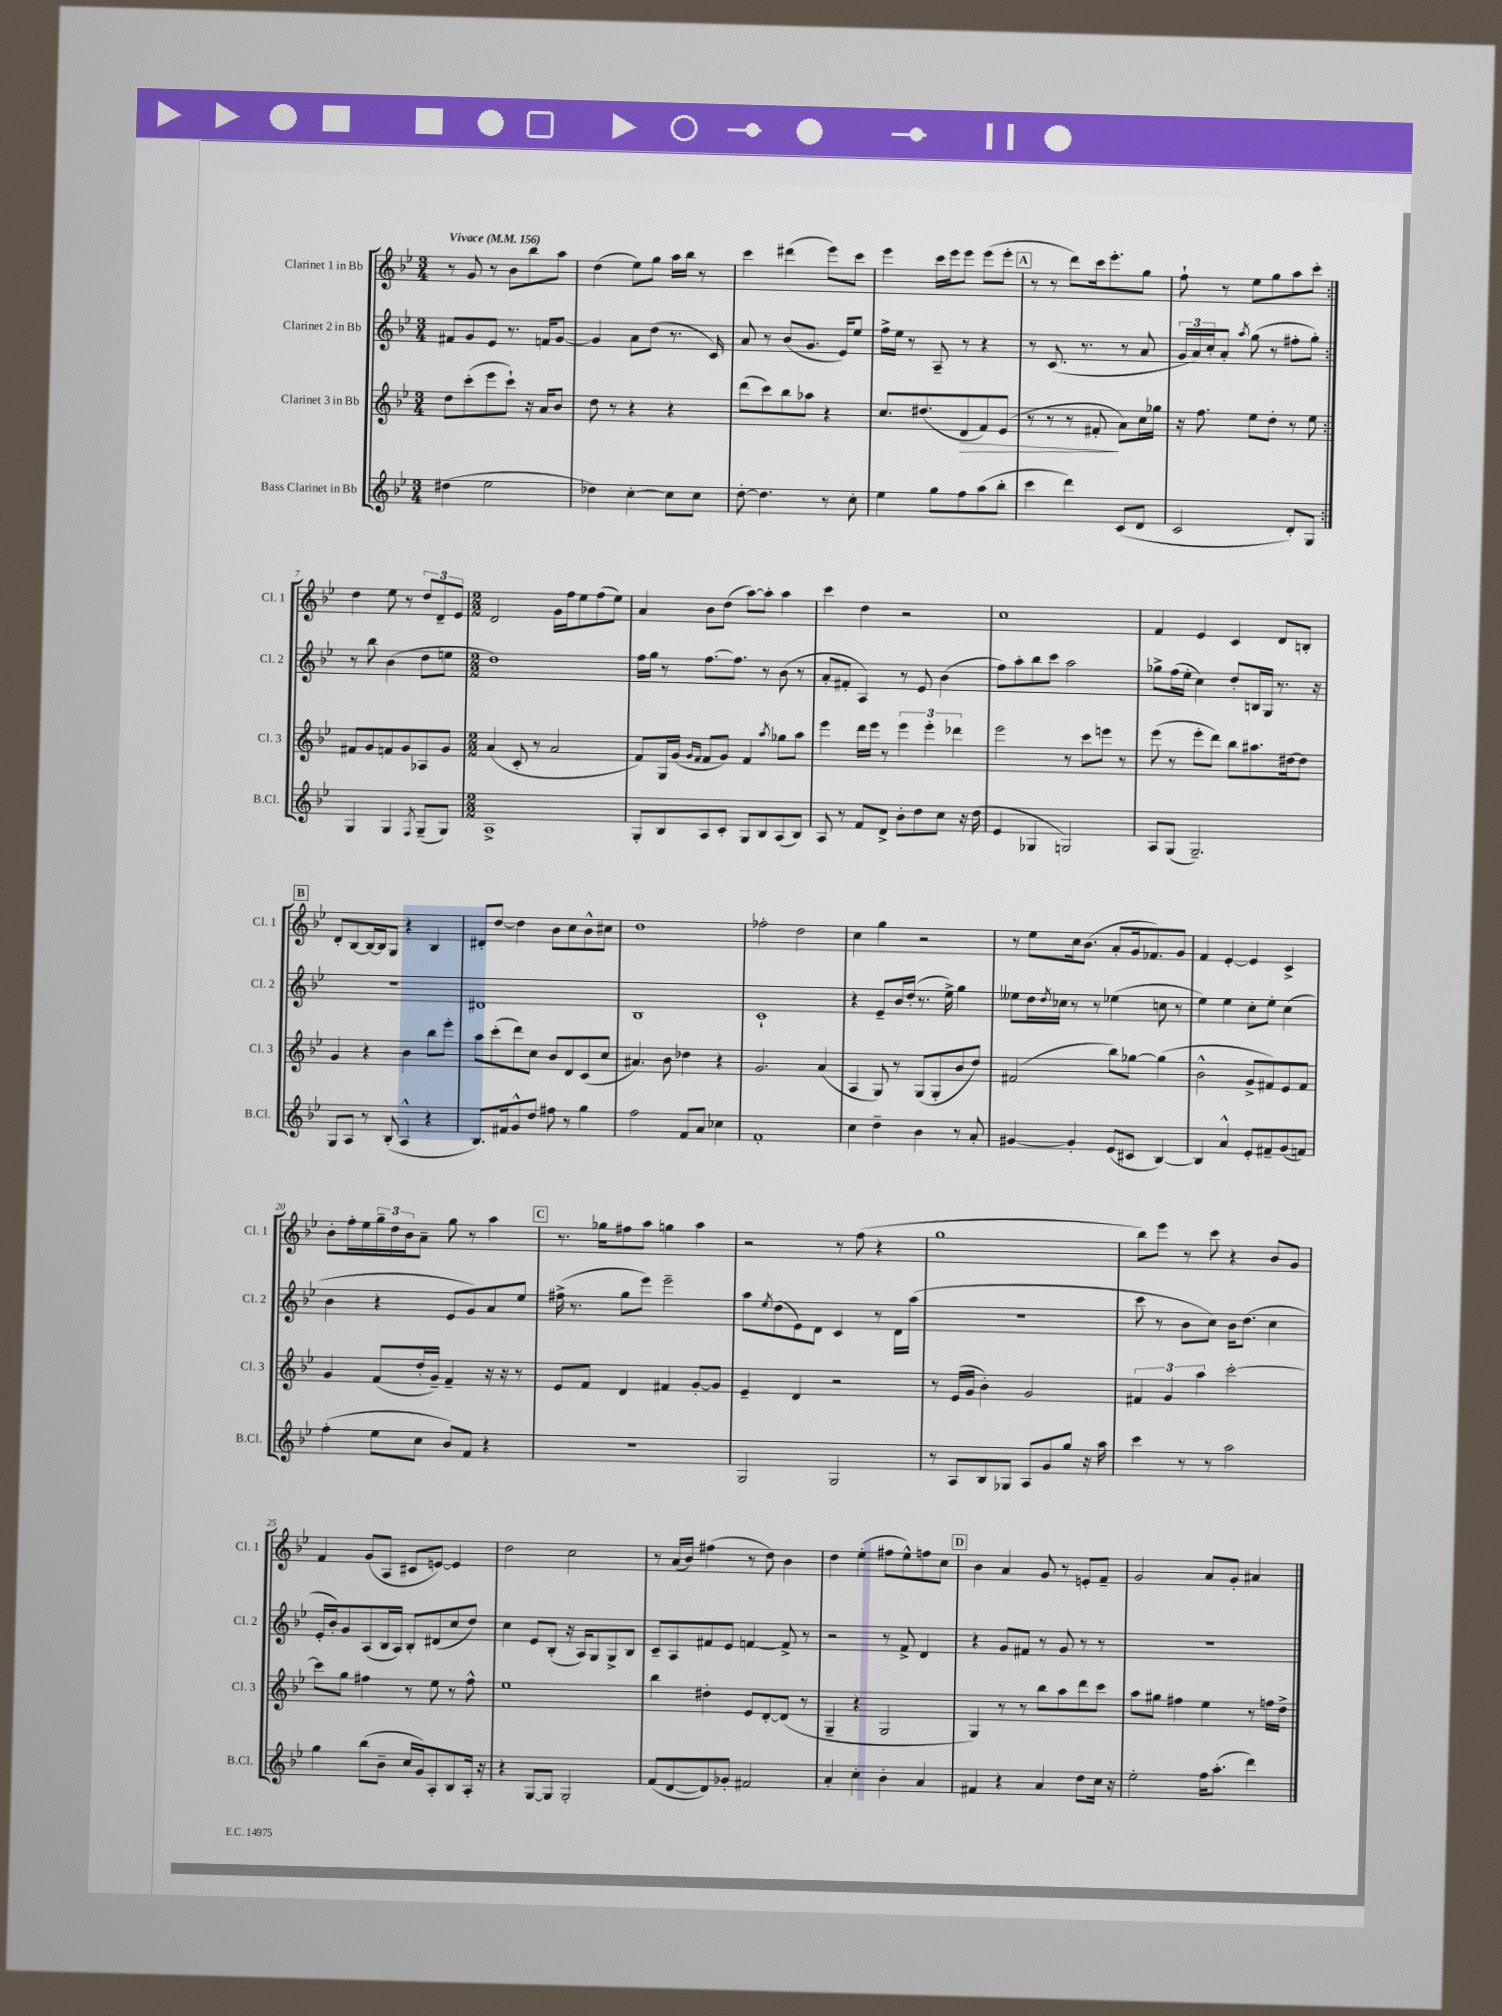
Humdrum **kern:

**kern	**kern	**kern	**kern
*staff4	*staff3	*staff2	*staff1
*clefG2	*clefG2	*clefG2	*clefG2
*k[b-e-]	*k[b-e-]	*k[b-e-]	*k[b-e-]
*M3/4	*M3/4	*M3/4	*M3/4
*MM156	*MM156	*MM156	*MM156
(4dd#\	8dd\L	8f#/L	8r
.	(8ccc'\	8g/	8g/
2ee-\	8eee-\	8e-/J	8r
.	8ccc`\J)	8.r	8b-\L
.	16r	.	8bb-\
.	16a/LK	16f/LK	.
.	8b-/J	[8g/J	8aa\J
=	=	=	=
4dd-\)	8dd\	4g/]	(4dd\
.	8r	.	.
[4cc'\	4r	8a\L	8ee-\L)
.	.	(8dd\J	8gg\J
8cc\]L	4r	8.r	16aa\LL
.	.	.	16bb-\JJ
8cc\J	.	.	8r
.	.	16c/)	.
=	=	=	=
[8dd'\	(8ddd\L	8a/	4ccc\
4.dd\]	8ccc\)	8r	.
.	8bb-\	(8b-/L	(4ddd#\
.	8aa-\J	8.g/J	.
8r	4r	.	8eee-\L)
.	.	16e-/LK)	.
8cc'\	.	8ee-/J	8ccc\J
=	=	=	=
4ee-\	8.cc/L	16ff^\LL	4eee-\
.	.	16ee-\JJ	.
.	.	8r	.
.	(8.dd#/	.	.
8gg\L	.	8A~/	16ccc\LL
.	.	.	16eee-\J
8ff\	8d/	8r	8eee-\J
(8aa\	8f/)	4r	(8eee-\L
8bb-'\J	(8e-/J	.	8eee-'\J
=	=	=	=
4ccc\	8r	8r	8r
.	8r	(8.c/	8r
4ddd\)	8r	.	8ddd\L)
.	.	8.r	.
.	8f#'/	.	16ccc\k
.	.	.	8.eee-'\
(8c/L	8a\L)	8r	.
8d/J	16cc\L	8a/	8gg\J
.	16gg-\JJ	.	.
=	=	=	=
2c/	16r	24g/LL	8ff`\
.	.	24a/)	.
.	8.ff\	.	.
.	.	24cc'/J	.
.	.	8a'/J	8r
.	.	8qaa/	.
.	8ee-\L	(8gg\	8ee-\L
.	8dd'\J	8r	8gg\
8d'/L)	8r	8ff#'\L	8aa\
8G/J	8ee-\	8gg'\J)	8ccc'\J
=:|!	=:|!	=:|!	=:|!
4G/	8f#/L	8r	4dd\
.	8g/	8bb-\	.
4G/	8f/	(4b-\	8ee-\
.	8g/	.	8r
8qF/	.	.	.
(8G~/L	8A-/	8dd\L	12dd/L
.	.	.	12d~/
8G/J)	8g/J	8ee\J	.
.	.	.	12e-/J
=	=	=	=
*M2/2	*M2/2	*M2/2	*M2/2
1A^	(4a/	1dd)	2d/
.	8c'/	.	.
.	8r	.	.
.	2a/	.	16g\LL
.	.	.	16ff\J
.	.	.	8ee-\
.	.	.	(8ff\
.	.	.	8ee-\J)
=	=	=	=
8G'/L	8f/L)	16ff\LL	4a/
.	.	16gg\JJ	.
8B-/	16G/L	8r	.
.	(16g/JJ	.	.
.	16qqg/LL	.	.
.	16qqf/JJ	.	.
8A/	8f/L	[8.ff\L	8b-\L
8c'/J	8g/J)	.	(8dd\J
.	.	8.ff\]J	.
8G/L	4f/	.	[8aa\L)
8B-/	.	8r	8aa'\]J
.	8qaa/	.	.
(8A/	8gg-\L	(8b-\	4aa\
8B-/J)	8aa\J	8r	.
=	=	=	=
8A/	4eee-\	8a'/L	4ccc\
8r	.	8f#'/J	.
8f/L	16ddd\LL	4A/)	4dd\
.	16eee-\JJ	.	.
8d^/J	8r	.	.
8b-'\L	6eee-\	8r	2r
8dd\	.	8e-/	.
.	6eee-'\	.	.
8cc\J	.	(4b-\	.
.	6ddd-\	.	.
16r	.	.	.
(16dd\	.	.	.
=	=	=	=
4e-/	2eee-\	8ff\L)	1cc
.	.	8aa'\	.
4G-/	.	8bb-\	.
.	.	8ccc\J	.
2G/)	8r	2aa\	.
.	8ccc\L	.	.
.	8eee\J	.	.
.	8r	.	.
=	=	=	=
8A/L	(8eee-\	8gg-^\L	4f/
(8G/J	8r	(16ff\L	.
.	.	16ee-'\JJ	.
2.G~/)	8eee-'\L	4cc\)	4e-/
.	8ddd\J)	.	.
.	8bb-\L	8dd'/L	4c/
.	8.aa#\	16B/L	.
.	.	16G/JJ	.
.	.	8.r	8d/L
.	[16dd#\k	.	.
.	8dd#\]J	.	8B'/J
.	.	16r	.
=	=	=	=
8G/L	4g/	1r	8d'/L
8A/J	.	.	[8B-/
8r	4r	.	16B-/_L
.	.	.	16B-/]J
(8B-'/	.	.	8G/J
4A^^/	4b-\	.	4r
4r	8bb-\L	.	4B-/
.	8eee-'\J	.	.
=	=	=	=
8.B-/L)	8aa\L	1d#	8d#'/L
.	(8ccc'\	.	[8dd/J
16f#/k	.	.	.
8g^^/	8ddd\)	.	4dd\]
8dd/J	8cc\J	.	.
8ff#\	8b-/L	.	8b-\L
8r	8d/	.	8cc\
4gg\	(8c/	.	8b-^^\
.	8cc/J	.	8cc#\J
=	=	=	=
2ff\	4.a#/)	1B-	1dd
.	8b-\	.	.
8f/L	4dd-\	.	.
8a/J	.	.	.
4cc-\	4r	.	.
=	=	=	=
1f'	2.g/	1c`	2ff-'\
.	.	.	2dd\
.	(4a/	.	.
=	=	=	=
4cc\	4A/	4r	4cc\
4dd~\	8G/)	8e-~/L	4gg\
.	8r	16b-/L	.
.	.	(16dd'/JJ	.
4b-\	(8G/L	8.r	2r
.	8G'/	.	.
.	.	16ee-^\)	.
8r	8b-/	4gg\	.
8a'/	8dd/J)	.	.
=	=	=	=
[4g#/	(2f#/	8ee--\L	8r
.	.	16dd\L	8ee-\L
.	.	8qdd/	.
.	.	16cc-\JJ	.
4g#'/]	.	8r	16cc\k
.	.	.	(8.b-\J
.	.	8r	.
(8e-/L	8bb-\L)	(4ee-\	8a'/L
8c#/J	[8gg-\J	.	16g/k
.	.	.	8.f-/)
[4B-/)	(4gg-\]	8cc\	.
.	.	8r	8g/J
=	=	=	=
4B-/]	2b-^^\	4ee-\)	4f/
4a^^/	.	4ee-\	[4e-'/
8e-'/L	8g^/L	8cc'\L	4e-/]
8f#~/	8f#/)	8ee-'\J	.
(8g/	8e-/	(4cc\	4c^/
8f/J)	8f#/J	.	.
=	=	=	=
(4ff'\	4g/	4b-\	8b-'\L
.	.	.	16ff'\L
.	.	.	16ee-\
8ee-\L	(8f/L	4r	24gg~\
.	.	.	24dd\
.	.	.	24b-\J
8cc\J	16dd'/L	.	8a~\J
.	16g~/JJ)	.	.
8b-/L)	4f~/	8e-/L	8gg\
8f/J	.	8g/)	8r
4r	16r	8a/	4aa\
.	16r	.	.
.	8r	8ee-/J	.
=	=	=	=
1r	8e-/L	(16ff#^\	8.r
.	.	8.r	.
.	8f/J	.	.
.	.	.	16gg-\LK
.	4d/	8gg\L	8ff#\
.	.	8eee-\J)	8aa\J
.	4f#/	2eee-~\	4gg\
.	[8g'/L	.	4aa\
.	8g/]J	.	.
=	=	=	=
2G/	4e-~/	8aa\L	2r
.	.	8qee-/	.
.	.	(8dd\	.
.	4d/	8e-\)	.
.	.	8d\J	.
2G/	2r	4c/	8r
.	.	.	(8ff\
.	.	8r	4r
.	.	16d\LL	.
.	.	(16aa\JJ	.
=	=	=	=
8r	8r	1r	1gg
8A/L	(16e-/LL	.	.
.	16g/JJ	.	.
8B-/	4b-'\)	.	.
8G-/J	.	.	.
8A/L	2g/	.	.
8g/	.	.	.
8gg/J	.	.	.
16r	.	.	.
16aa\	.	.	.
=	=	=	=
4ccc\	6f#/	8ccc\	8bb-\L)
.	.	8r	8eee-\J
.	6g/	.	.
8r	.	8b-\L	8r
.	6aa\	.	.
8r	.	8cc\J)	8ccc\
2aa\	[2ccc'\	16b-\LK	4r
.	.	(8.dd\J	.
.	.	4cc\	8b-/L
.	.	.	8g/J
=	=	=	=
4gg\	8ccc\]L	16e-'/LL	4f/
.	.	16b-'/J)	.
.	8gg\J	8g/	.
(8bb-\L	4ff#\	(8A/	(8g/L
8b-~\J	.	16B-/L	8A/J
.	.	16A/JJ)	.
16cc/LL	8r	8B-'/L	8c#/L
16g/J)	.	.	.
8A'/	8ee-\	(8d#/	[8e/J)
8B-/	8r	8cc/	4e/]
16A'/Jk	8ff#^^\	8dd/J)	.
16r	.	.	.
=	=	=	=
4r	1ee-	4cc\	2dd\
[8G/L	.	8e-/L	.
8G/]J	.	(8B-'/J	.
2G'/	.	16r	2cc\
.	.	16A/LK)	.
.	.	8G/	.
.	.	8G^/	.
.	.	8B-/J	.
=	=	=	=
(8f/L	4bb-\	8c~/L	8r
[8d/	.	8A/	(16a/LL
.	.	.	16b-/JJ)
8d/])	4dd#'\	8f#/	(4ff#\
8g-'/J	.	8e-/J	.
2f#/	8e-/L	[4f/	8r
.	[8d'/	.	8dd\)
.	(8d/]J	8f^/]	4b-\
.	8r	8r	.
=	=	=	=
4a'/	4G~/	2r	4dd\
4cc'\	4r	.	(4ee-'\
4b-'\	2G/	8r	8ff#\L
.	.	8f^/	8ee-^^\)
4a/	.	4d/	8ff\
.	.	.	8cc\J
=	=	=	=
4f#/	4G/)	4r	4b-\
4r	8r	8g/L	4a/
.	8r	8f#/J	.
4a/	8bb-\L	8r	8g/
.	8aa\	8g/	8r
8dd\L	8ddd\	8r	8e'/L
16cc\Jk	8ccc\J	8r	8f~/J
16r	.	.	.
=	=	=	=
2ee-'\	8aa\L	1r	2g/
.	8gg#\J	.	.
.	4ff#\	.	.
16ff\LK	4ee-\	.	8a/L
(8.aa'\J	.	.	.
.	.	.	8g'/J
4ddd\)	8r	.	4a#/
.	16ff\LL	.	.
.	16dd^\JJ	.	.
==	==	==	==
*-	*-	*-	*-
